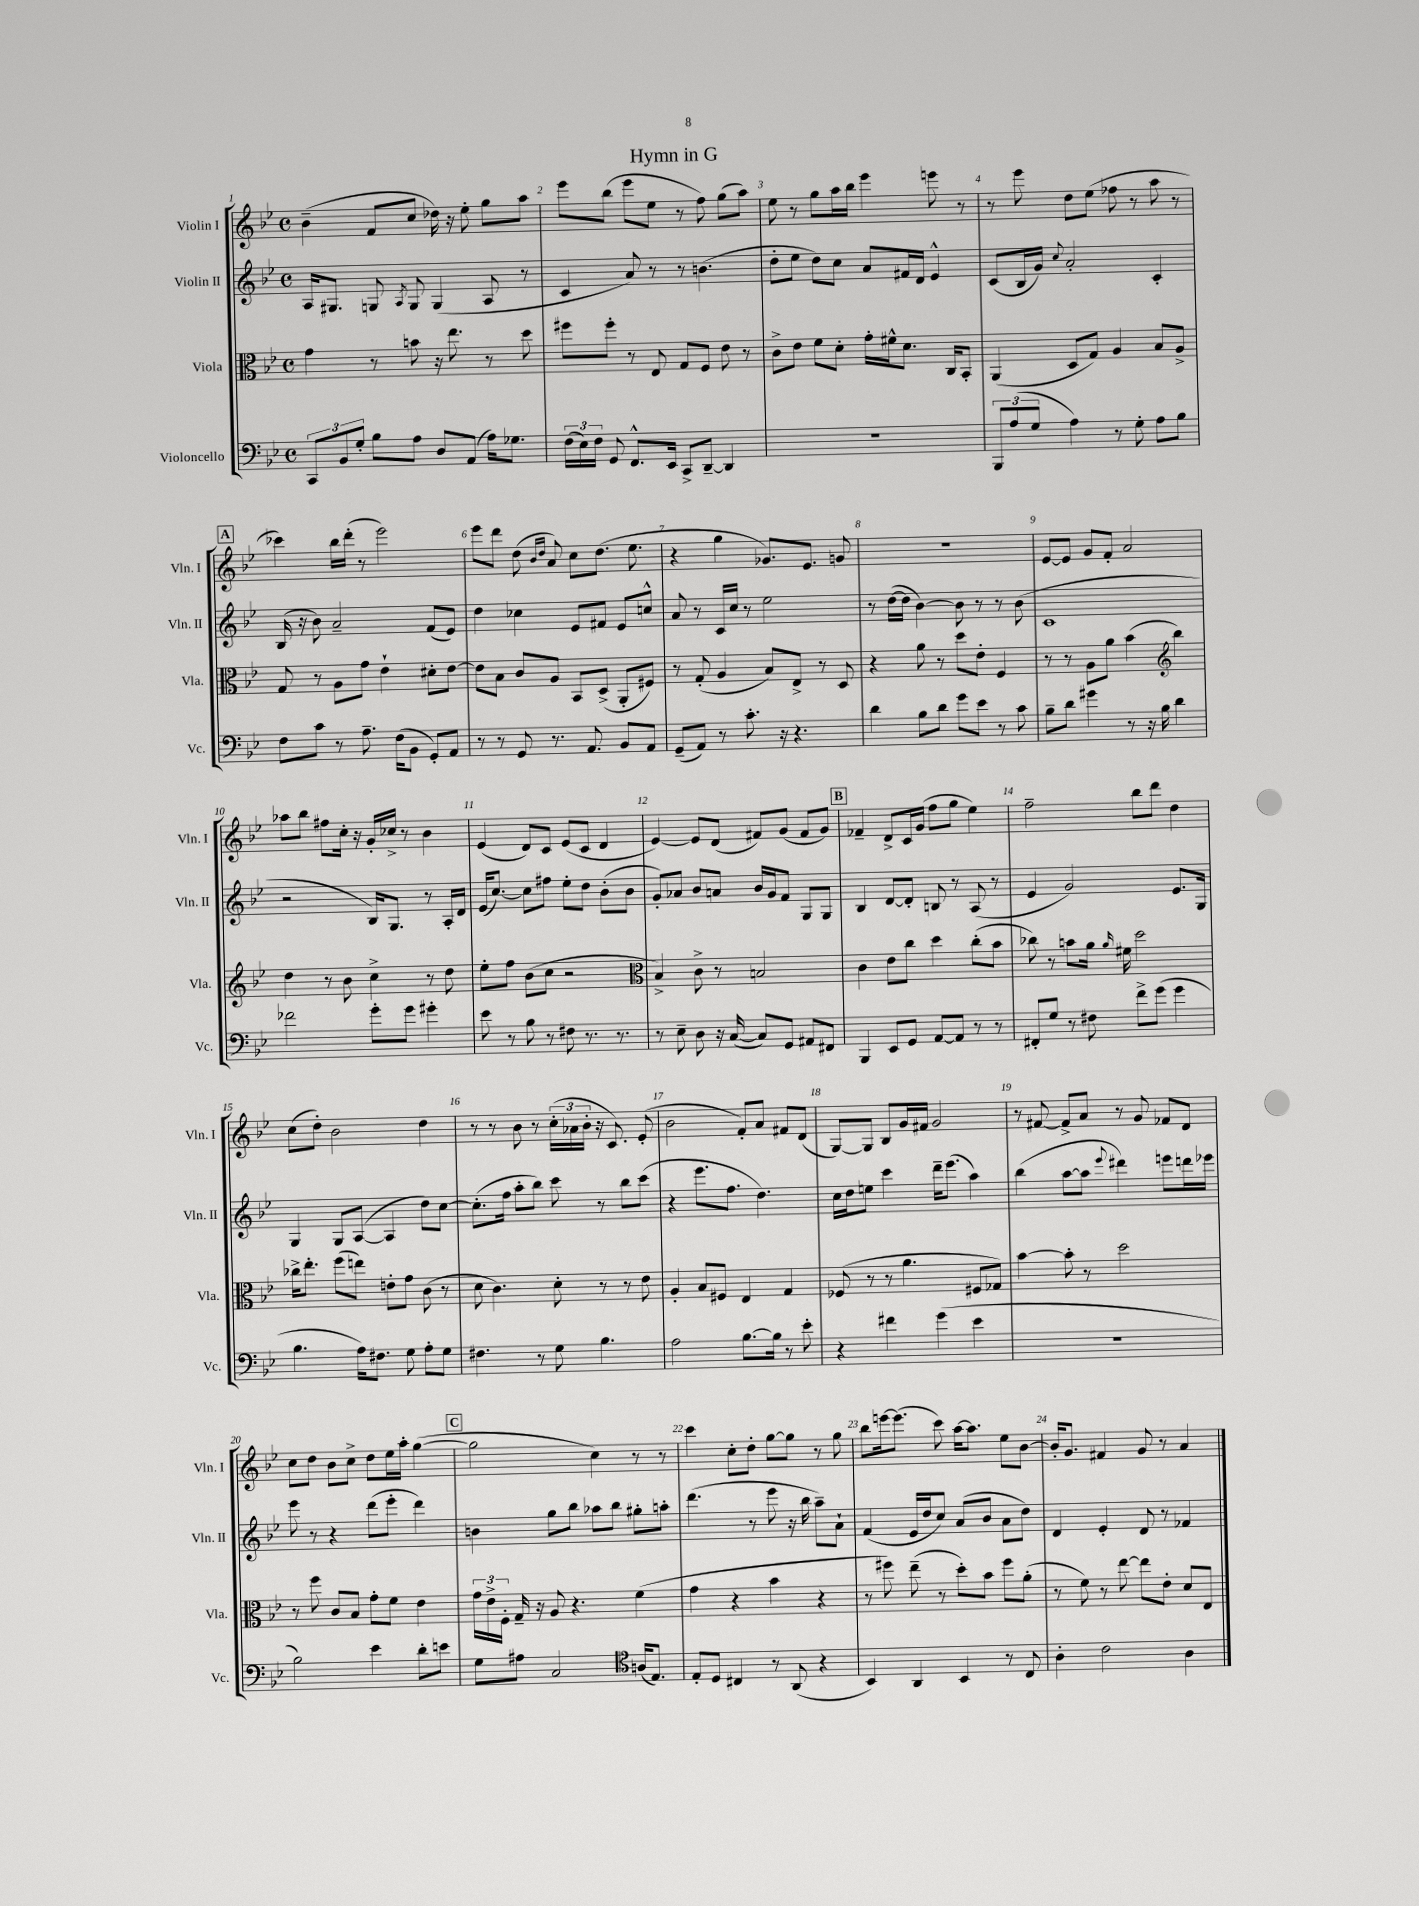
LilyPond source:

\header { title = "Hymn in G" }
<<
\new StaffGroup <<
\new Staff = "s0" \with { instrumentName = "Violin I" shortInstrumentName = "Vln. I" } {
    \clef treble \key bes \major \defaultTimeSignature \time 4/4
    \autoBeamOff bes'4--( f'8[ c''8] des''16) r16 ees''8-. g''8[ a''8] |
    ees'''8[ bes''8]( ees'''8[ ees''8] r8 f''8) g''8[( a''8]) |
    ees''8 r8 g''8[ a''16 bes''16] ees'''4 e'''8 r8 |
    r8 ees'''8 d''8[ ees''8]( fes''8 r8 a''8 r8 |
    \mark \markup { \box "A" } ces'''4) bes''16[ d'''16]-.( r8 ees'''2) |
    ees'''8[ d'''8] d''8( \grace { bes'16[ d''16] } a'8) c''8[ d''8.]( ees''8. |
    r4 g''4 ges'8.[) ees'8.] g'8 |
    R1 |
    ees'8[~ ees'8] g'8[ f'8]-. a'2 |
    aes''8[ bes''8] fis''8[ c''16]-. r16 g'16[-. ces''16]-> r8 bes'4 |
    ees'4( d'8[) c'8] ees'8[( c'8] d'4 |
    ees'4~) ees'8[ d'8]( fis'8[) g'8]( fis'8[ g'8]) |
    \mark \markup { \box "B" } fes'4-- d'8[-> c'16 g'16]( f''8[ g''8] ees''4) |
    f''2-- bes''8[ d'''8] d''4 |
    c''8[( d''8]-.) bes'2 d''4 |
    r8 r8 bes'8 r8 \tuplet 3/2 { c''16[-.( aes'16 bes'16]-. } r16 c'8.) ees'8-.( |
    bes'2 f'8[-.) a'8] fis'8[ d'8]( |
    g8[~) g8] bes8[ g'16 fis'16] g'2 |
    r8 fis'8~ fis'8[-> a'8] r8 g'8 fes'8[ d'8] |
    c''8[ d''8] bes'8[ c''8]-> d''8[ ees''16 a''16]-. g''4~( |
    \mark \markup { \box "C" } g''2 c''4) r8 r8 |
    c'''4 c''8[-. d''8]-. g''8[~ g''8] r8 g''8 |
    bes''8[ e'''16~ e'''8.]( c'''8) a''16[~ a''8.] ees''8[ bes'8]~ |
    bes'16[-. g'8.] fis'4 g'8 r8 a'4 \bar "|." |
}
\new Staff = "s1" \with { instrumentName = "Violin II" shortInstrumentName = "Vln. II" } {
    \clef treble \key bes \major \defaultTimeSignature \time 4/4
    \autoBeamOff a16[ gis8.] g8 \acciaccatura { a8 } g8 g4( a8 r8 |
    c'4 a'8) r8 r8 b'4.( |
    d''8[-. ees''8] d''8[) c''8] a'8[ fis'16 d'16] ees'4-^ |
    c'8[( bes16 g'16]) \appoggiatura { c''8 } a'2-. c'4-. |
    \mark \markup { \box "A" } bes16( r16 bes'8) a'2-- f'8[( ees'8]) |
    d''4 ces''4 ees'8[ fis'8] ees'8[ c''8]-^ |
    a'8 r8 c'16[ c''16] r8 ees''2 |
    r8 d''16[~( d''16] bes'4~) bes'8 r8 r8 bes'8( |
    c'1 |
    r2 bes16[) g8.] r8 a16[-. d'16] |
    ees'16[( c''8.]~) c''8[ fis''8] ees''8[-. d''8] bes'8[-.( bes'8] |
    g'8[-.) aes'8] bes'8[ a'8] bes'16[ g'16 f'8] g8[ g8] |
    \mark \markup { \box "B" } bes4 d'8[~ d'8]-. b8 r8 a8( r8 |
    ees'4 g'2) ees'8.[ g16] |
    g4 g8[ a8]~( a4 d''8[) c''8]~ |
    c''8.[-.( f''16] a''8[-. bes''8]) c'''8 r8 bes''8[ c'''8]( |
    r4 ees'''8.[ f''8.] d''4.) |
    c''16[ d''16 e''8] c'''4 d'''16[-- ees'''8.]( a''4) |
    bes''4( a''8[~ a''8] \appoggiatura { ees'''8 } dis'''4) e'''8[ d'''16 ees'''16] |
    ees'''8 r8 r4 d'''8[( ees'''8]-. d'''4) |
    \mark \markup { \box "C" } b'4 g''8[ bes''8] aes''8[ bes''8] gis''8[-. a''8]-. |
    d'''4.( r8 ees'''8 r16 bes''16 a''8[--) a'8]-! |
    f'4( ees'16[ d''16 c''8]) a'8[( bes'8] a'8[ d''8]) |
    d'4 ees'4-. d'8 r8 fes'4 \bar "|." |
}
\new Staff = "s2" \with { instrumentName = "Viola" shortInstrumentName = "Vla." } {
    \clef alto \key bes \major \defaultTimeSignature \time 4/4
    \autoBeamOff g'4 r8 b'8 r16 ees''8. r8 d''8 |
    fis''8[ fis''8]-. r8 ees8 g8[ f8] ees'8 r8 |
    c'8[-> ees'8] f'8[ d'8]-. g'16[-. fis'16-^ d'8.] c16[ bes,8]-. |
    a,4( d8[ g8]) a4 bes8[ a8]-> |
    \mark \markup { \box "A" } g8 r8 a8[ g'8] ees'4-! dis'8[-. ees'8]~ |
    ees'8[ bes8] c'8[ a8] bes,8[ d8]->( a,8[-. fis8]) |
    r8 g8-.( a4 bes8[) ees8]-> r8 d8 |
    r4 a'8 r8 d''8[ ees'8]-. f4 |
    r8 r8 a8[ a'8] bes'4( \clef treble bes''4) |
    d''4 r8 bes'8 c''4-> r8 d''8 |
    ees''8[-. f''8] bes'8[( c''8] r2 |
    \clef alto bes4->) c'8-> r8 b2 |
    \mark \markup { \box "B" } c'4 ees'8[ c''8] d''4 c''8[-.( bes'8] |
    ces''8) r8 b'8[ a'16] \grace { a'16 } fis'16 d''2 |
    ces''16[-> ees''8.]-. f''8[( e''8]) e'8[-. g'8] c'8( r8 |
    d'8 c'4.) d'8-. r8 r8 ees'8 |
    a4-. bes8[ fis8] ees4 g4 |
    fes8( r8 r8 a'4. fis8[ ges8]) |
    bes'4~ bes'8-. r8 d''2 |
    r8 f''8 c'8[ bes8] g'8[-. f'8] ees'4 |
    \mark \markup { \box "C" } \tuplet 3/2 { g'16[ ees'16-> f16]-. } g16-- r16 a8 r4. f'4( |
    g'4 r4 bes'4 r4 |
    r8 fis''8) ees''8--( r8 d''8[-.) bes'8] fis''8[ a'8]-.( |
    r8 f'8) r8 ees''8~ ees''8[ ees'8]-. d'8[ ees8] \bar "|." |
}
\new Staff = "s3" \with { instrumentName = "Violoncello" shortInstrumentName = "Vc." } {
    \clef bass \key bes \major \defaultTimeSignature \time 4/4
    \autoBeamOff \tuplet 3/2 { c,8[ bes,8 g8]-. } bes8[ a8] d8[ a,8]( a16[) ges8.] |
    \tuplet 3/2 { f16[( ees16) f16] } g,8 f,8.[-^ ees,16] c,8[-> d,8]~-- d,4 |
    R1 |
    \tuplet 3/2 { bes,,8[ a8( g8] } a4) r8 g8-. a8[ bes8] |
    \mark \markup { \box "A" } f8[ c'8] r8 a8.-- f16[( bes,8] g,8[-.) a,8] |
    r8 r8 g,8 r8. a,8. bes,8[ a,8] |
    g,8[--( a,8]) r8 c'8.-. r16 r4. |
    d'4 bes8[ d'8] g'8[ ees'8] r8 c'8 |
    bes8[-- d'8] gis'4 r8 r16 bes16 d'4 |
    fes'2 g'8[-. g'8] gis'4-. |
    ees'8 r8 bes8 r8 fis8 r8. r8. |
    r8 ees8-- d8 r16 c16~( c8[) g,8] ais,8[ fis,8] |
    \mark \markup { \box "B" } bes,,4 ees,8[ g,8] a,8[~ a,8] r8 r8 |
    fis,8[-. g8] r8 fis8 f'8[-> g'8]( g'4 |
    bes4. a16[) fis8.] g8 a8[-. g8] |
    fis4. r8 g8 bes4. |
    a2 bes8.[~ bes16] r8 ees'8-. |
    r4 fis'4 g'4( ees'4 |
    R1 |
    bes2) ees'4 d'8[-. e'8] |
    \mark \markup { \box "C" } g8[ ais8] c2 \clef tenor a16[( ees8.]) |
    ees8[-. d8] cis4 r8 a,8( r4 |
    bes,4) a,4 bes,4 r8 c8 |
    a4-. c'2 a4 \bar "|." |
}
>>
>>
\layout { \context { \Score \override BarNumber.break-visibility = ##(#f #t #t) barNumberVisibility = #all-bar-numbers-visible } }
